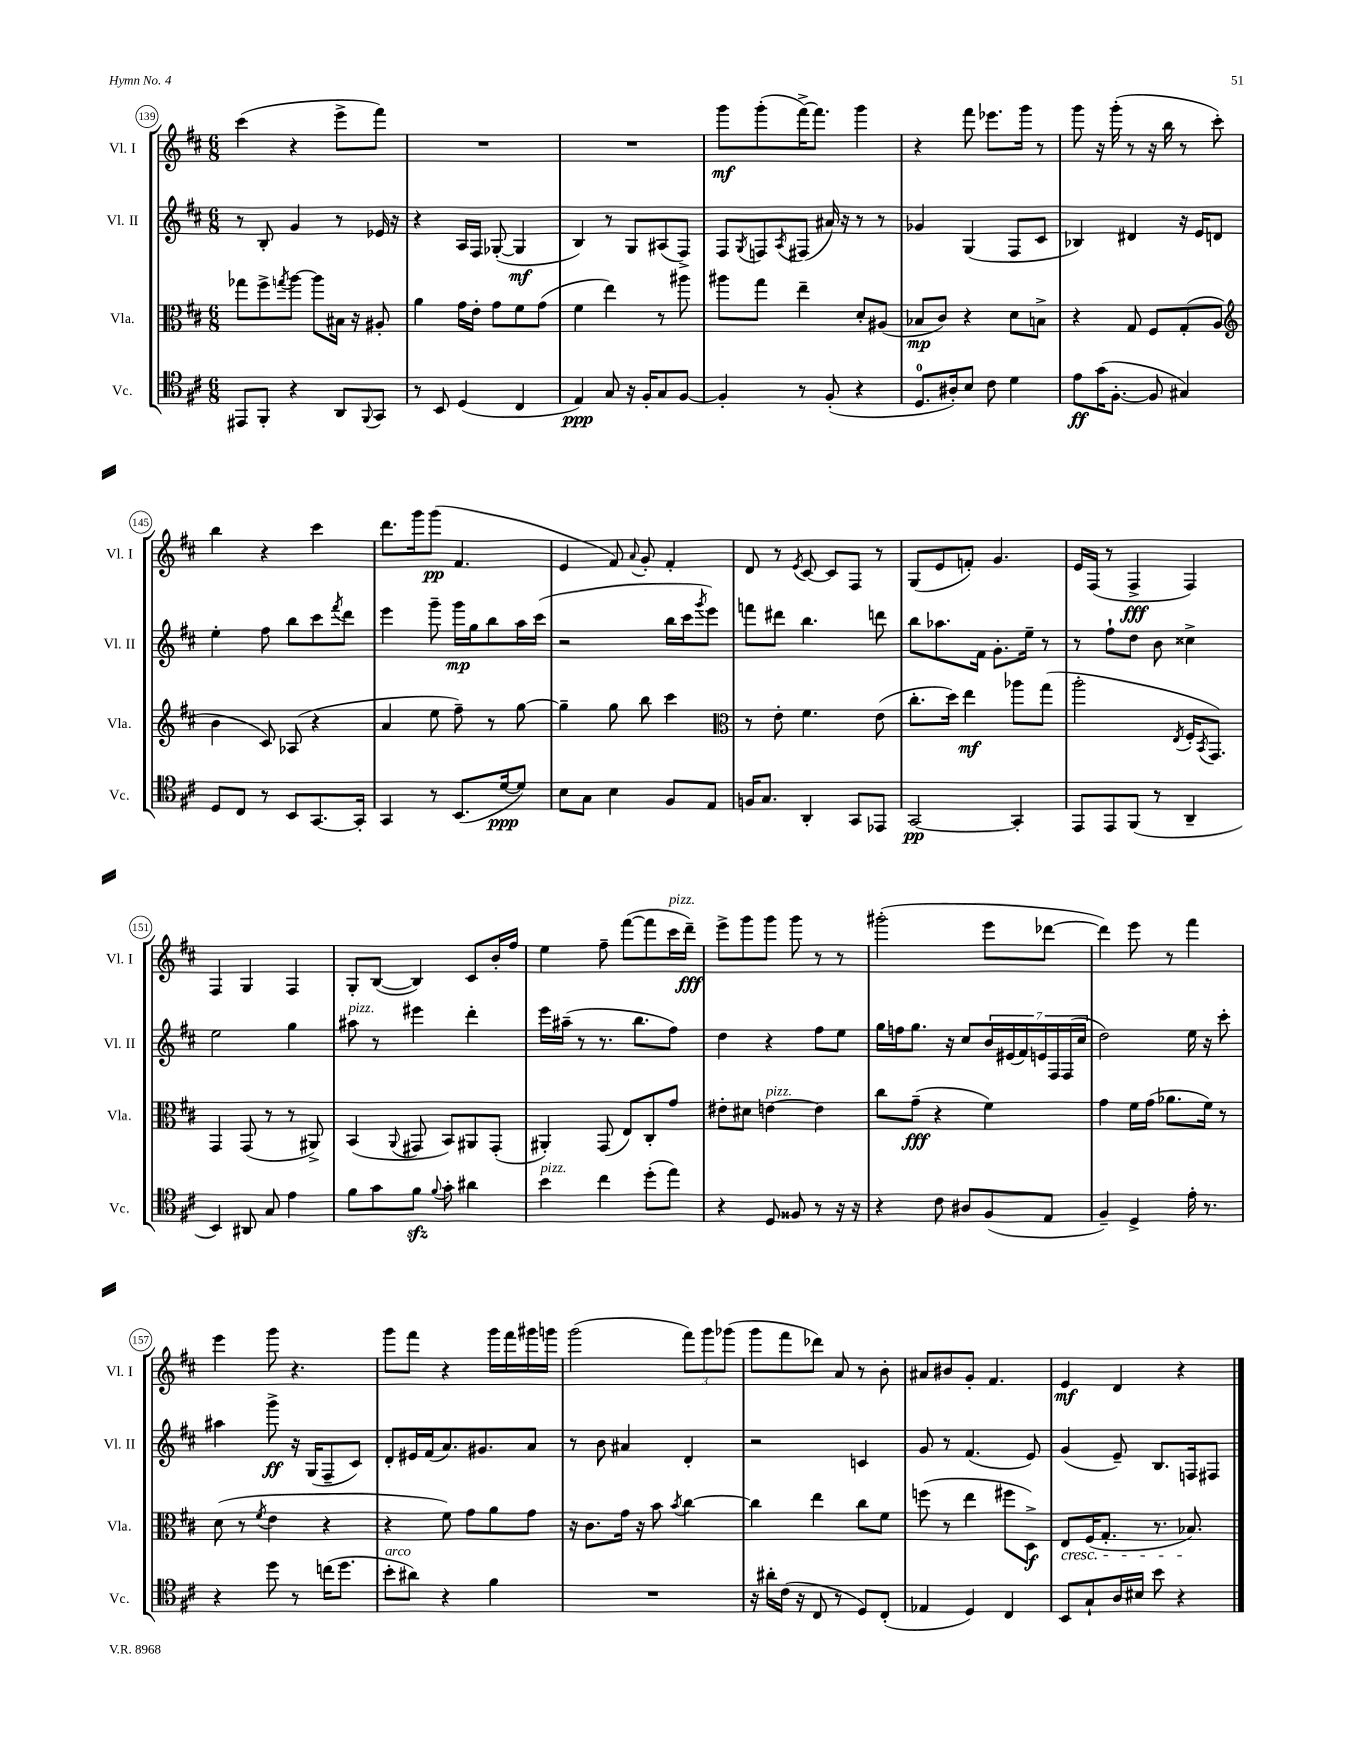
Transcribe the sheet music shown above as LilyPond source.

<<
\new StaffGroup <<
\new Staff = "s0" \with { instrumentName = "Vl. I" shortInstrumentName = "Vl. I" } {
    \clef treble \key d \major \numericTimeSignature \time 6/8
    cis'''4( r4 e'''8-> fis'''8) |
    R2. |
    R2. |
    g'''8\mf g'''8-.( fis'''16~->) fis'''8. g'''4 |
    r4 fis'''8 ees'''8. g'''16 r8 |
    g'''8 r16 g'''16-.( r8 r16 b''16 r8 cis'''8-.) |
    b''4 r4 cis'''4 |
    d'''8. g'''16 g'''8\pp( fis'4. |
    e'4 fis'8) \appoggiatura { a'8 } g'8-. fis'4-. |
    d'8 r8 \acciaccatura { e'8 } cis'8~ cis'8 fis8 r8 |
    g8( e'8 f'8-.) g'4. |
    e'16 fis16( r8 fis4->\fff fis4) |
    fis4 g4 fis4 |
    g8-. b8~( b4) cis'8 b'16-. fis''16 |
    e''4 fis''8-- fis'''8~( fis'''8 cis'''16^\markup { \italic "pizz." } d'''16--\fff) |
    e'''8-> g'''8 g'''8 g'''8 r8 r8 |
    gis'''2-.( e'''8 des'''8~ |
    des'''4) e'''8 r8 fis'''4 |
    e'''4 g'''8 r4. |
    g'''8 fis'''8 r4 g'''16 fis'''16 gis'''16 g'''16 |
    g'''2( \tuplet 3/2 { fis'''8) g'''8 ges'''8( } |
    g'''8 fis'''8 des'''8) a'8 r8 b'8-. |
    ais'8 bis'8 g'8-. fis'4. |
    e'4\mf d'4 r4 \bar "|." |
}
\new Staff = "s1" \with { instrumentName = "Vl. II" shortInstrumentName = "Vl. II" } {
    \clef treble \key d \major \numericTimeSignature \time 6/8
    r8 b8-. g'4 r8 ees'16 r16 |
    r4 a16 fis16 ges8~-.( ges4\mf |
    b4) r8 g8 ais8( fis8->) |
    fis8 \acciaccatura { g8 } f8 \acciaccatura { a8 } fis8( ais'16) r16 r8 r8 |
    ges'4 g4( fis8 cis'8 |
    bes4) dis'4 r16 e'16 d'8 |
    e''4-. fis''8 b''8 cis'''8 \acciaccatura { fis'''8 } d'''8 |
    e'''4 g'''8-- g'''16\mp g''16 b''8 a''16 cis'''16( |
    r2 b''16 cis'''16 \acciaccatura { g'''8 } e'''8) |
    f'''8 dis'''8 b''4. d'''8 |
    b''8 aes''8. fis'16 g'8.-. e''16-- r8 |
    r8 fis''8-! d''8 b'8 cisis''4-> |
    e''2 g''4 |
    ais''8^\markup { \italic "pizz." } r8 eis'''4 d'''4-. |
    e'''16 ais''16--( r8 r8. b''8. fis''8) |
    d''4 r4 fis''8 e''8 |
    g''16 f''16 g''8. r16 cis''8 \tuplet 7/4 { b'16 eis'16( fis'16) e'16 fis16 fis16( cis''16 } |
    d''2) e''16 r16 cis'''8-. |
    ais''4 g'''8->\ff r16 g16( fis8-- cis'8) |
    d'8-. eis'16 fis'16( a'8.) gis'8. a'8 |
    r8 b'8 ais'4 d'4-. |
    r2 c'4 |
    g'8 r8 fis'4.( e'8) |
    g'4( e'8--) b8. f16 fis8 \bar "|." |
}
\new Staff = "s2" \with { instrumentName = "Vla." shortInstrumentName = "Vla." } {
    \clef alto \key d \major \numericTimeSignature \time 6/8
    ges''8 fis''8-> \acciaccatura { g''8 } a''8~ a''8 bis16 r16 ais8-. |
    a'4 g'16 e'16-. g'8 fis'8 g'8( |
    fis'4 e''4) r8 ais''8 |
    ais''8 g''8 e''4-- d'8-. ais8( |
    bes8\mp cis'8) r4 d'8 b8-> |
    r4 g8 fis8 g8-.( a8 |
    \clef treble b'4 cis'8) aes8( r4 |
    a'4 e''8 fis''8--) r8 g''8~ |
    g''4-- g''8 b''8 cis'''4 |
    \clef alto r8 e'8-. fis'4. e'8( |
    cis''8.-. d''16) e''4\mf aes''8 g''8( |
    a''2-. \acciaccatura { e8 } fis16-. \acciaccatura { b,8 } g,8.) |
    g,4 g,8( r8 r8 ais,8->) |
    b,4( \appoggiatura { a,8 } gis,8 b,8) ais,8 gis,8-.( |
    ais,4-.) g,8( e8) cis8-. g'8 |
    eis'8-. dis'8 e'4~^\markup { \italic "pizz." } e'4 |
    cis''8 g'8--\fff( r4 fis'4) |
    g'4 fis'16 g'16( aes'8. fis'16) r8 |
    d'8( r8 \acciaccatura { fis'8 } e'4 r4 |
    r4 fis'8) g'8 a'8 g'8 |
    r16 cis'8. g'16 r16 b'8 \acciaccatura { b'8 } cis''4~ |
    cis''4 e''4 cis''8 fis'8 |
    f''8( r8 e''4 fis''8 d8->\f) |
    e8\cresc fis16( g8.-. r8. bes8.\!) \bar "|." |
}
\new Staff = "s3" \with { instrumentName = "Vc." shortInstrumentName = "Vc." } {
    \clef tenor \key d \major \numericTimeSignature \time 6/8
    eis,8 fis,8-. r4 a,8 \appoggiatura { fis,8 } g,8 |
    r8 b,8 d4( cis4 |
    e4\ppp) g8 r16 fis16-. g8 fis8~ |
    fis4-. r8 fis8-.( r4 |
    d8.-0 ais16-.) b8 cis'8 d'4 |
    e'8\ff g'16( fis8.~-. fis8 gis4) |
    d8 cis8 r8 b,8 g,8.~ g,16-. |
    g,4 r8 b,8.( d'16~\ppp d'8) |
    b8 g8 b4 fis8 e8 |
    f16 g8. a,4-. g,8 ees,8 |
    g,2~\pp g,4-. |
    e,8 e,8 fis,8( r8 a,4-- |
    b,4) ais,8 g8 e'4 |
    fis'8 g'8 fis'8\sfz \appoggiatura { fis'8 } g'8-. ais'4 |
    b'4^\markup { \italic "pizz." } cis''4 d''8-.( e''8) |
    r4 d8 fisis8 r8 r16 r16 |
    r4 cis'8 ais8 fis8( e8 |
    fis4--) d4-> e'16-. r8. |
    r4 d''8 r8 c''16( d''8. |
    b'8-.^\markup { \italic "arco" } ais'8) r4 fis'4 |
    R2. |
    r16 ais'16-. cis'16( r16 cis8 r8 d8) cis8-.( |
    ees4 d4) cis4 |
    b,8 g8-! a16 bis16 b'8 r4 \bar "|." |
}
>>
>>
\layout { \context { \Score currentBarNumber = #139 \override BarNumber.stencil = #(make-stencil-circler 0.1 0.3 ly:text-interface::print) } }
